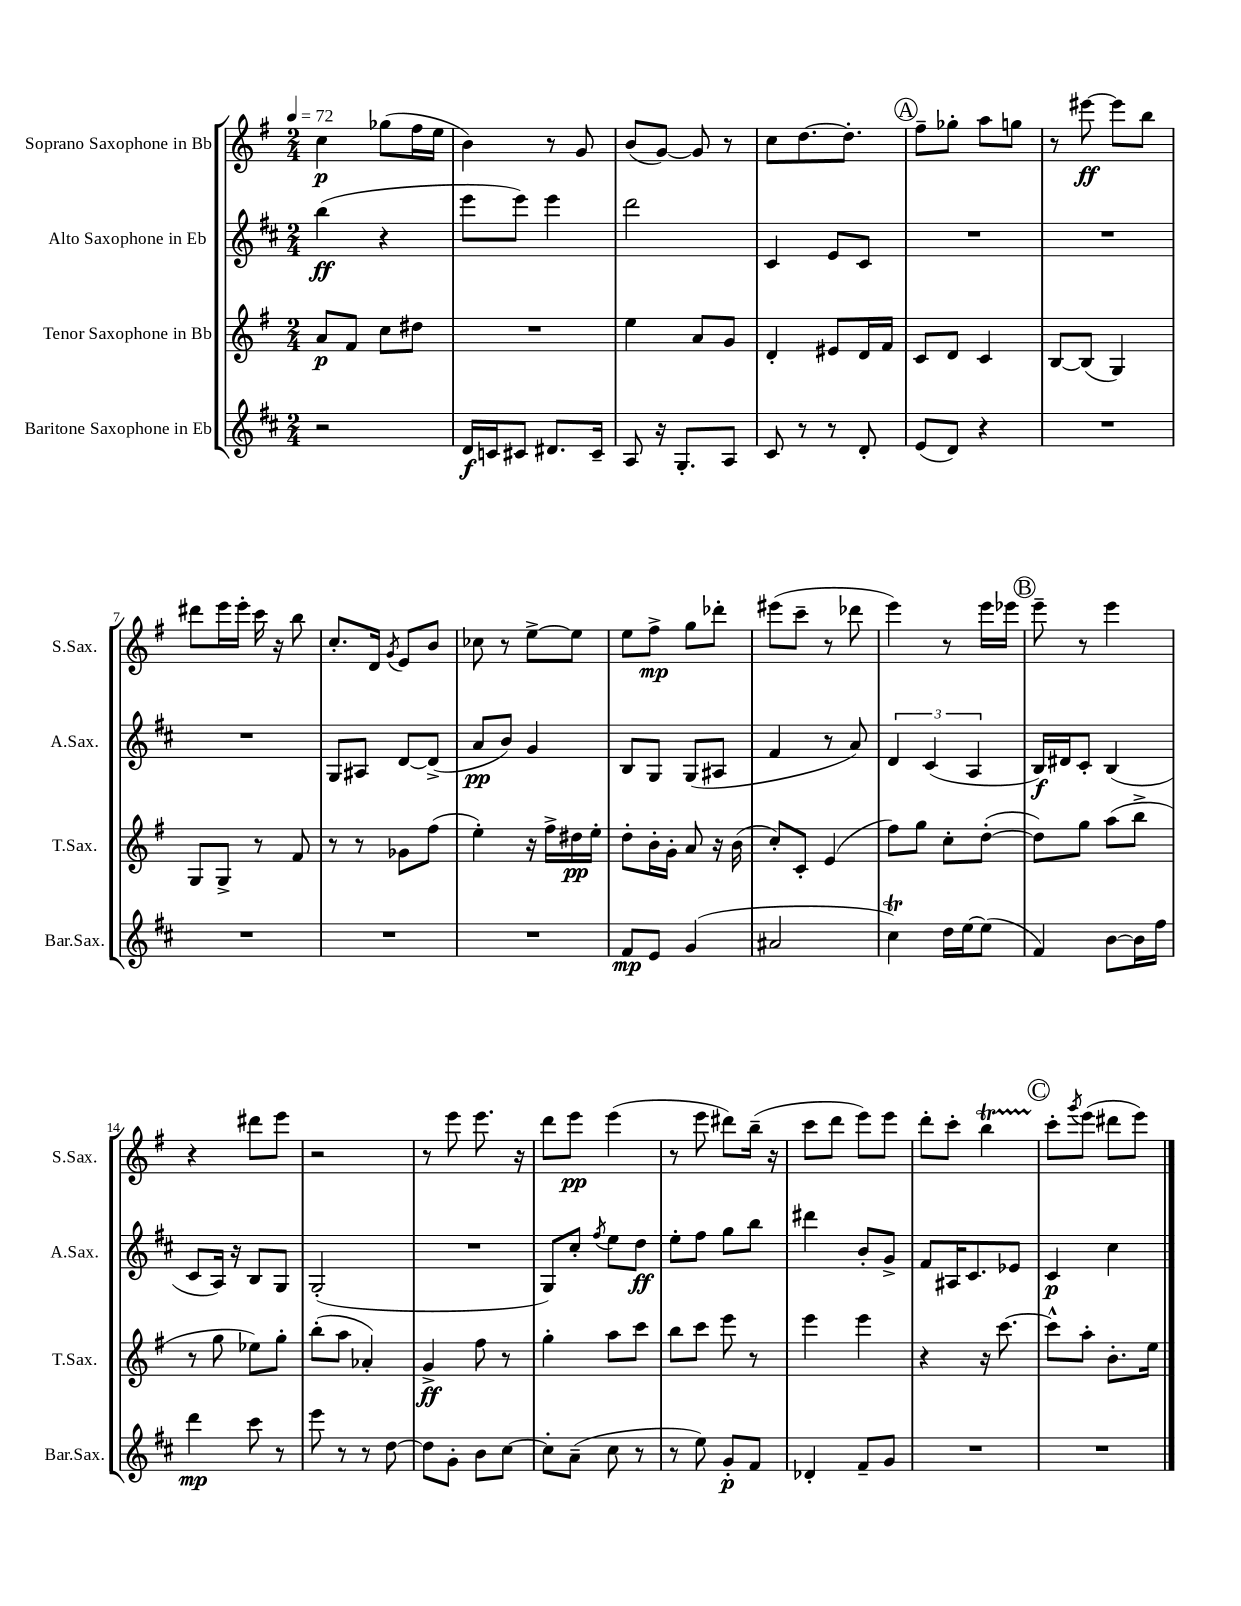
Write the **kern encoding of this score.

**kern	**dynam	**kern	**dynam	**kern	**dynam	**kern	**dynam
*part4	*part4	*part3	*part3	*part2	*part2	*part1	*part1
*staff4	*staff4	*staff3	*staff3	*staff2	*staff2	*staff1	*staff1
*I"Baritone Saxophone in Eb	*	*I"Tenor Saxophone in Bb	*	*I"Alto Saxophone in Eb	*	*I"Soprano Saxophone in Bb	*
*I'Bar.Sax.	*	*I'T.Sax.	*	*I'A.Sax.	*	*I'S.Sax.	*
*clefG2	*	*clefG2	*	*clefG2	*	*clefG2	*
*k[f#c#]	*	*k[f#]	*	*k[f#c#]	*	*k[f#]	*
*M2/4	*	*M2/4	*	*M2/4	*	*M2/4	*
*MM72	*	*MM72	*	*MM72	*	*MM72	*
=1	=1	=1	=1	=1	=1	=1	=1
2r	.	8a/L	p	(4bb\	ff	4cc\	p
.	.	8f#/J	.	.	.	.	.
.	.	8cc\L	.	4r	.	(8gg-X\L	.
.	.	8dd#X\J	.	.	.	16ff#\L	.
.	.	.	.	.	.	16ee\JJ	.
=2	=2	=2	=2	=2	=2	=2	=2
16d/LL	f	2r	.	8eee\L	.	4b\)	.
16cn/J	.	.	.	.	.	.	.
8c#X/J	.	.	.	8eee\J)	.	.	.
8.d#X/L	.	.	.	4eee\	.	8r	.
.	.	.	.	.	.	8g/	.
16c#~/Jk	.	.	.	.	.	.	.
=3	=3	=3	=3	=3	=3	=3	=3
8A/	.	4ee\	.	2ddd\	.	(8b/L	.
16r	.	.	.	.	.	[8g/J)	.
8.G'/L	.	.	.	.	.	.	.
.	.	8a/L	.	.	.	8g/]	.
8A/J	.	8g/J	.	.	.	8r	.
=4	=4	=4	=4	=4	=4	=4	=4
8c#/	.	4d'/	.	4c#/	.	8cc\L	.
8r	.	.	.	.	.	[8.dd\	.
8r	.	8e#X/L	.	8e/L	.	.	.
.	.	.	.	.	.	8.dd'\J]	.
8d'/	.	16d/L	.	8c#/J	.	.	.
.	.	16f#/JJ	.	.	.	.	.
!!LO:REH:place=s1:t=A
=5	=5	=5	=5	=5	=5	=5	=5
(8e/L	.	8c/L	.	2r	.	8ff#~\L	.
8d/J)	.	8d/J	.	.	.	8gg-X'\J	.
4r	.	4c/	.	.	.	8aa\L	.
.	.	.	.	.	.	8ggn\J	.
=6	=6	=6	=6	=6	=6	=6	=6
2r	.	[8B/L	.	2r	.	8r	.
.	.	(8B/J]	.	.	.	[8eee#X\	ff
.	.	4G/)	.	.	.	8eee#\L]	.
.	.	.	.	.	.	8bb\J	.
!!LO:LB:g=z
=7	=7	=7	=7	=7	=7	=7	=7
2r	.	8G/L	.	2r	.	8ddd#X\L	.
.	.	8G^/J	.	.	.	16eee\L	.
.	.	.	.	.	.	16eee'\JJ	.
.	.	8r	.	.	.	16ccc\	.
.	.	.	.	.	.	16r	.
.	.	8f#/	.	.	.	8bb\	.
=8	=8	=8	=8	=8	=8	=8	=8
2r	.	8r	.	8G/L	.	8.cc'/L	.
.	.	8r	.	8A#X/J	.	.	.
.	.	.	.	.	.	16d/Jk	.
.	.	.	.	.	.	8qg/	.
.	.	8g-X\L	.	[8d/L	.	8e/L	.
.	.	(8ff#\J	.	(8d^/J]	.	8b/J	.
=9	=9	=9	=9	=9	=9	=9	=9
2r	.	4ee'\)	.	8a/L	pp	8cc-X\	.
.	.	.	.	8b/J)	.	8r	.
.	.	16r	.	4g/	.	[8ee^\L	.
.	.	16ff#^\LL	.	.	.	.	.
.	.	16dd#X\	pp	.	.	8ee\J]	.
.	.	16ee'\JJ	.	.	.	.	.
=10	=10	=10	=10	=10	=10	=10	=10
8f#/L	mp	8dd'\L	.	8B/L	.	8ee\L	.
8e/J	.	16b'\L	.	8G/J	.	8ff#^\J	mp
.	.	16g'\JJ	.	.	.	.	.
(4g/	.	8a/	.	(8G/L	.	8gg\L	.
.	.	16r	.	8A#X/J	.	8ddd-X'\J	.
.	.	(16b\	.	.	.	.	.
=11	=11	=11	=11	=11	=11	=11	=11
2a#X/	.	8cc'/L)	.	4f#/	.	(8eee#X\L	.
.	.	8c'/J	.	.	.	8ccc~\J	.
.	.	(4e/	.	8r	.	8r	.
.	.	.	.	8a/)	.	8ddd-X\	.
=12	=12	=12	=12	=12	=12	=12	=12
4cc#t\)	.	8ff#\L)	.	6d/	.	4eee\)	.
.	.	8gg\J	.	.	.	.	.
.	.	.	.	(6c#/	.	.	.
16dd\LL	.	8cc'\L	.	.	.	8r	.
[16ee\J	.	.	.	.	.	.	.
.	.	.	.	6A/	.	.	.
(8ee\J]	.	([8dd'\J	.	.	.	16eee\LL	.
.	.	.	.	.	.	16eee-X\JJ	.
!!LO:REH:place=s1:t=B
=13	=13	=13	=13	=13	=13	=13	=13
4f#/)	.	8dd\L])	.	16B/LL)	f	8eee~\	.
.	.	.	.	16d#X/J	.	.	.
.	.	8gg\J	.	8c#'/J	.	8r	.
[8b\L	.	(8aa\L	.	(4B/	.	4eee\	.
16b\L]	.	8bb^\J	.	.	.	.	.
16ff#\JJ	.	.	.	.	.	.	.
!!LO:LB:g=z
=14	=14	=14	=14	=14	=14	=14	=14
4ddd\	mp	8r	.	8c#/L	.	4r	.
.	.	8gg\	.	16A/Jk)	.	.	.
.	.	.	.	16r	.	.	.
8ccc#\	.	8ee-X\L)	.	8B/L	.	8ddd#X\L	.
8r	.	8gg'\J	.	8G/J	.	8eee\J	.
=15	=15	=15	=15	=15	=15	=15	=15
8eee\	.	(8bb'\L	.	(2G'/	.	2r	.
8r	.	8aa\J	.	.	.	.	.
8r	.	4a-X'/)	.	.	.	.	.
[8dd\	.	.	.	.	.	.	.
=16	=16	=16	=16	=16	=16	=16	=16
8dd\L]	.	4g^/	ff	2r	.	8r	.
8g'\J	.	.	.	.	.	8eee\	.
8b\L	.	8ff#\	.	.	.	8.eee\	.
[8cc#\J	.	8r	.	.	.	.	.
.	.	.	.	.	.	16r	.
=17	=17	=17	=17	=17	=17	=17	=17
8cc#'\L]	.	4gg'\	.	8G/L)	.	8ddd\L	.
(8a~\J	.	.	.	8cc#'/J	.	8eee\J	pp
.	.	.	.	8qff#/	.	.	.
8cc#\	.	8aa\L	.	8ee\L	.	(4eee\	.
8r	.	8ccc\J	.	8dd\J	ff	.	.
=18	=18	=18	=18	=18	=18	=18	=18
8r	.	8bb\L	.	8ee'\L	.	8r	.
8ee\)	.	8ccc\J	.	8ff#\J	.	8eee\	.
8g'/L	p	8eee\	.	8gg\L	.	8ddd#X\L)	.
8f#/J	.	8r	.	8bb\J	.	(16bb~\Jk	.
.	.	.	.	.	.	16r	.
=19	=19	=19	=19	=19	=19	=19	=19
4d-X'/	.	4eee\	.	4ddd#X\	.	8ccc\L	.
.	.	.	.	.	.	8ddd\J	.
8f#~/L	.	4eee\	.	8b'/L	.	8eee\L)	.
8g/J	.	.	.	8g^/J	.	8eee\J	.
=20	=20	=20	=20	=20	=20	=20	=20
2r	.	4r	.	8f#/L	.	8ddd'\L	.
.	.	.	.	16A#X/K	.	8ccc'\J	.
.	.	.	.	8.c#/	.	.	.
.	.	16r	.	.	.	4bbt\	.
.	.	[8.ccc\	.	.	.	.	.
.	.	.	.	8e-X/J	.	.	.
!!LO:REH:place=s1:t=C
=21	=21	=21	=21	=21	=21	=21	=21
2r	.	8ccc^^\L]	.	4c#/	p	8ccc'\L	.
.	.	.	.	.	.	8qggg/	.
.	.	8aa'\J	.	.	.	(8eee\J	.
.	.	8.b'\L	.	4cc#\	.	8ddd#X\L	.
.	.	.	.	.	.	8eee\J)	.
.	.	16ee\Jk	.	.	.	.	.
==	==	==	==	==	==	==	==
*-	*-	*-	*-	*-	*-	*-	*-
